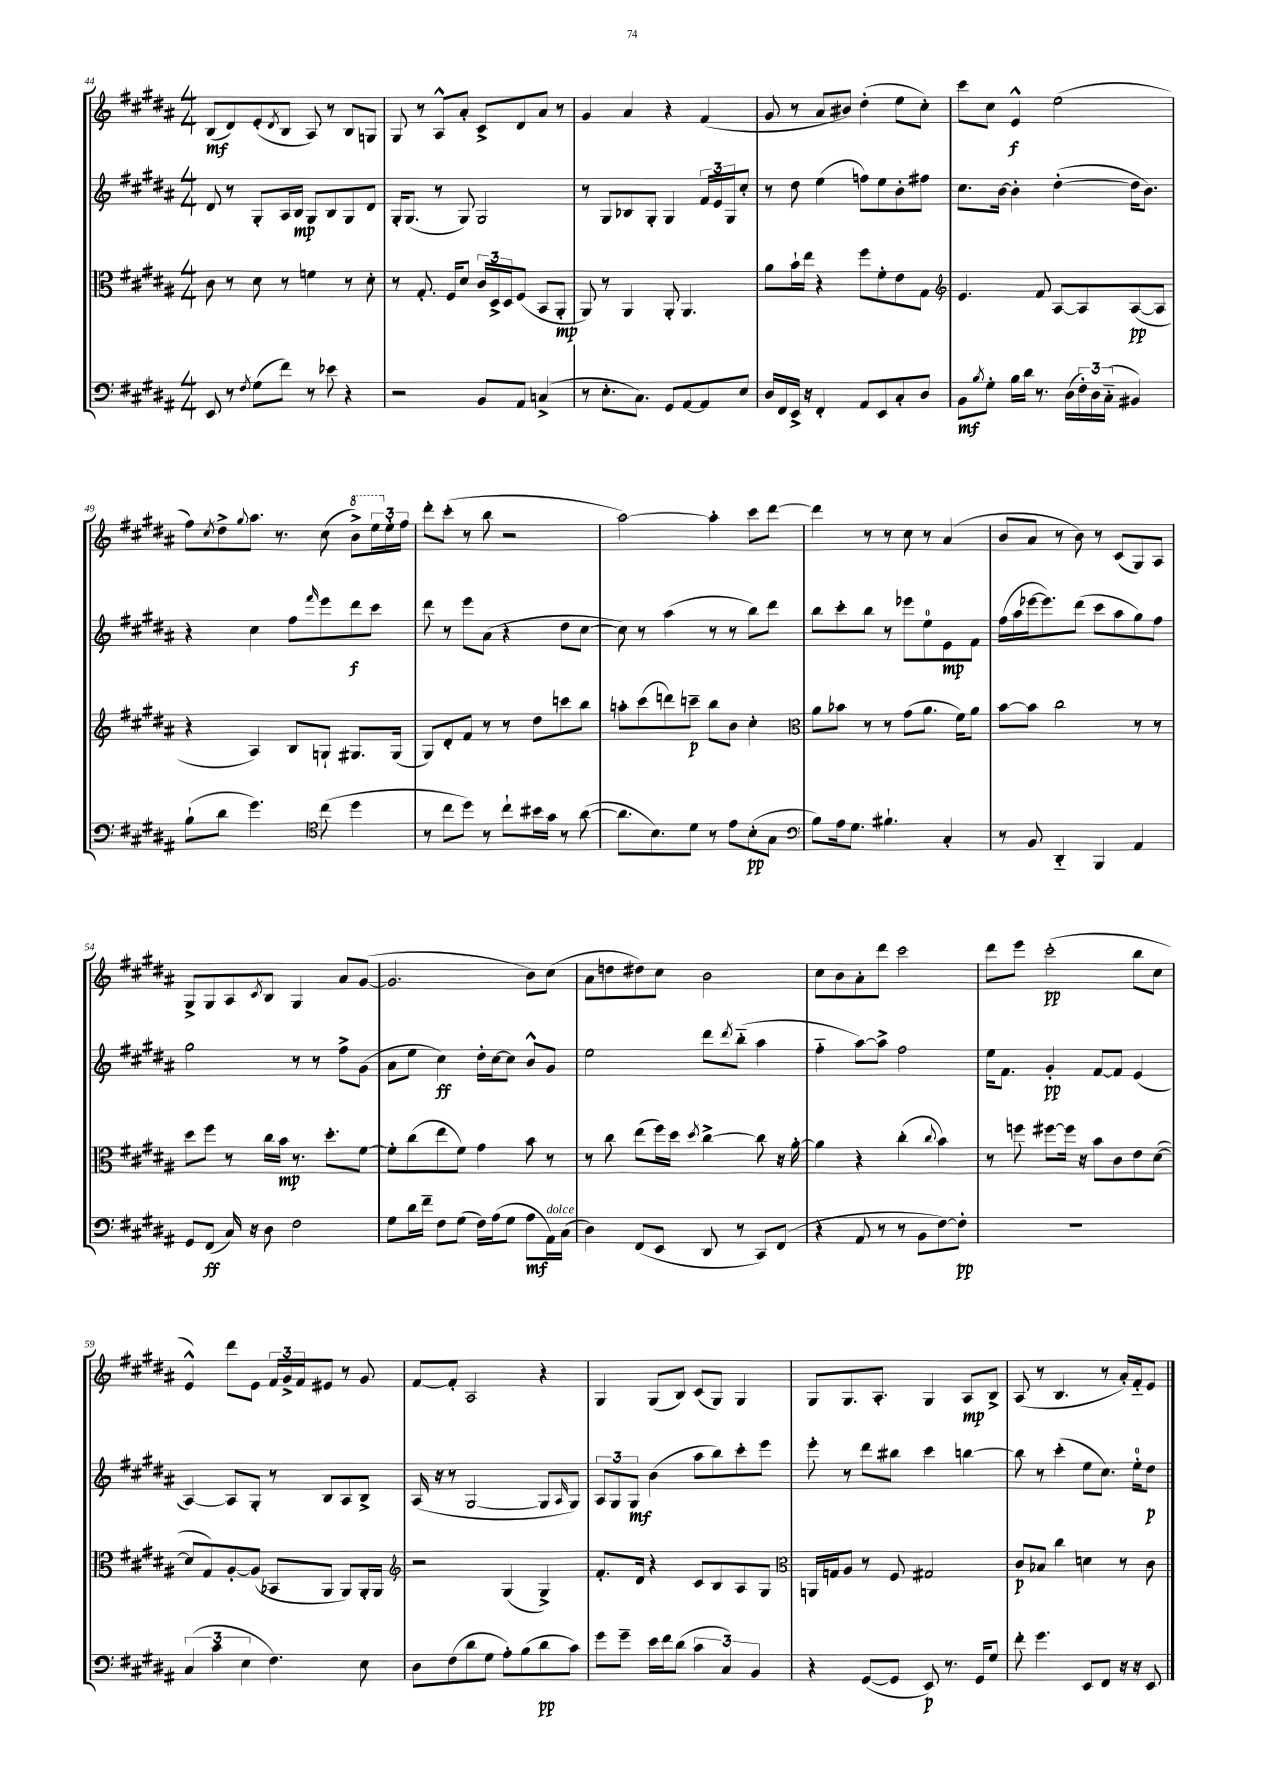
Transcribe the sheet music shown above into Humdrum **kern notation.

**kern	**dynam	**kern	**dynam	**kern	**dynam	**kern	**dynam
*part4	*part4	*part3	*part3	*part2	*part2	*part1	*part1
*staff4	*staff4	*staff3	*staff3	*staff2	*staff2	*staff1	*staff1
*clefF4	*	*clefC3	*	*clefG2	*	*clefG2	*
*k[f#c#g#d#a#]	*	*k[f#c#g#d#a#]	*	*k[f#c#g#d#a#]	*	*k[f#c#g#d#a#]	*
*M4/4	*	*M4/4	*	*M4/4	*	*M4/4	*
=44	=44	=44	=44	=44	=44	=44	=44
8EE/	.	8c#\	.	8d#/	.	(8B/L	mf
8r	.	8r	.	8r	.	8d#/)	.
8qF#/	.	.	.	.	.	.	.
(8G#\L	.	8d#\	.	8G#'/L	.	(8e'/	.
.	.	.	.	.	.	8qd#/	.
8f#\J)	.	8r	.	16A#/L	.	8B/J	.
.	.	.	.	16B/JJ	mp	.	.
8r	.	4fn\	.	8G#/L	.	8A#/)	.
8e-X\	.	.	.	8B/	.	8r	.
4r	.	8r	.	8G#/	.	8B/L	.
.	.	8d#'\	.	8d#/J	.	8Gn/J	.
=45	=45	=45	=45	=45	=45	=45	=45
2r	.	8r	.	16G#'/KL	.	8G#/	.
.	.	.	.	(8.G#/J	.	.	.
.	.	8.G#'/	.	.	.	8r	.
.	.	.	.	8r	.	8A#^^/L	.
.	.	16F#/KL	.	.	.	.	.
.	.	8d#/J	.	8G#/)	.	8a#'/J	.
8BB/L	.	24c#/LL	.	2G#/	.	8c#^/L	.
.	.	24D#^/	.	.	.	.	.
.	.	24D#/J	.	.	.	.	.
8AA#/J	.	(8F#/J	.	.	.	8d#/	.
(4Cn^/	.	8BB/L	.	.	.	8a#/J	.
.	.	8AA#'/J	mp	.	.	8r	.
=46	=46	=46	=46	=46	=46	=46	=46
8r	.	8AA#/)	.	8r	.	4g#/	.
8.E'\L	.	8r	.	8G#/L	.	.	.
.	.	4AA#/	.	8B-X/	.	4a#/	.
8.C#\J)	.	.	.	.	.	.	.
.	.	.	.	8G#'/J	.	.	.
8GG#/L	.	8AA#'/	.	4G#/	.	4r	.
[8AA#/	.	4.AA#/	.	.	.	.	.
8AA#/]	.	.	.	24f#/LL	.	(4f#/	.
.	.	.	.	24e/	.	.	.
.	.	.	.	24G#/J	.	.	.
8E/J	.	.	.	8cc#'/J	.	.	.
=47	=47	=47	=47	=47	=47	=47	=47
16D#/LL	.	8a#\L	.	8r	.	8g#/	.
16FF#/	.	.	.	.	.	.	.
16EE^/JJ	.	16b`\L	.	8dd#\	.	8r	.
16r	.	16ee\JJ	.	.	.	.	.
4FF#'/	.	4r	.	(4ee\	.	8a#/L	.
.	.	.	.	.	.	8b#X/J)	.
8AA#/L	.	8ff#\L	.	8ffn\L)	.	(4dd#'\	.
8EE/	.	8f#'\	.	8ee\	.	.	.
8C#'/	.	8e\	.	8b'\	.	8ee\L	.
8D#/J	.	8G#\J	.	8ff#X\J	.	8cc#'\J)	.
=48	=48	=48	=48	=48	=48	=48	=48
*	*	*clefG2	*	*	*	*	*
8BB\L	mf	4.e/	.	8.cc#\L	.	8ccc#\L	.
8qB/	.	.	.	.	.	.	.
8G#'\J	.	.	.	.	.	8cc#\J	.
.	.	.	.	[16b\Jk	.	.	.
16B\LL	.	.	.	4b'\]	.	4e^^/	f
16d#\JJ	.	.	.	.	.	.	.
8.r	.	8f#/	.	.	.	.	.
.	.	[8A#/L	.	([4dd#'\	.	(2ee\	.
(16D#\LL	.	.	.	.	.	.	.
24F#'\)	.	8A#/]	.	.	.	.	.
24D#\	.	.	.	.	.	.	.
(24C#\JJ	.	.	.	.	.	.	.
4BB#X/)	.	([8A#/	pp	16dd#\KL]	.	.	.
.	.	.	.	8.b\J)	.	.	.
.	.	8A#/J]	.	.	.	.	.
!!LO:LB:g=z
=49	=49	=49	=49	=49	=49	=49	=49
(8B`\L	.	4r	.	4r	.	8ff#\L)	.
.	.	.	.	.	.	8qcc#/	.
8d#\J	.	.	.	.	.	8dd#^\	.
.	.	.	.	.	.	8qqgg#/	.
4.g#\)	.	4A#/)	.	4cc#\	.	8.aa#\J	.
.	.	.	.	.	.	8.r	.
.	.	8B/L	.	8ff#\L	.	.	.
*clefC4	*	*	*	*	*	*	*
.	.	.	.	16qqfff#/	.	.	.
(8cc#\	.	8Gn`/J	.	8eee\	.	(8cc#\	.
*	*	*	*	*	*	*8va	*
4dd#\	.	8.G#X/L	.	8ddd#\	f	8bb^\L)	.
.	.	.	.	8ccc#\J	.	24eee\L	.
*	*	*	*	*	*	*X8va	*
.	.	.	.	.	.	24ee'\	.
.	.	(16G#/Jk	.	.	.	.	.
.	.	.	.	.	.	24ff#\JJ	.
=50	=50	=50	=50	=50	=50	=50	=50
8r	.	8G#/L)	.	8ddd#\	.	8ddd#'\L	.
8cc#\L	.	8d#'/	.	8r	.	(8ccc#'\J	.
8dd#\J)	.	8f#/J	.	8eee\L	.	8r	.
8r	.	8r	.	(8a#\J	.	8bb\	.
8cc#`\L	.	8r	.	4r	.	2r	.
16b#X\L	.	8dd#\L	.	.	.	.	.
16g#\JJ	.	.	.	.	.	.	.
8r	.	8cccn\	.	8dd#\L	.	.	.
([8a#\	.	8bb\J	.	[8cc#\J	.	.	.
=51	=51	=51	=51	=51	=51	=51	=51
8.a#\L]	.	8aan'\L	.	8cc#\])	.	[2aa#\)	.
.	.	(8ccc#\	.	8r	.	.	.
8.B\)	.	.	.	.	.	.	.
.	.	8dddn\)	.	(4aa#\	.	.	.
8d#\J	.	8cccn~\J	p	.	.	.	.
8r	.	8bb\L	.	8r	.	4aa#'\]	.
8e\L	.	8b\J	.	8r	.	.	.
(8B'\	pp	4cc#'\	.	8bb\L)	.	8ccc#\L	.
8G#\J	.	.	.	8ddd#\J	.	[8ddd#\J	.
=52	=52	=52	=52	=52	=52	=52	=52
*clefF4	*	*clefC3	*	*	*	*	*
8B\L)	.	8a#\L	.	8bb\L	.	4ddd#\]	.
16A#\k	.	8b-X\J	.	8ccc#'\	.	.	.
8.G#\J	.	.	.	.	.	.	.
.	.	8r	.	8bb\J	.	8r	.
4.B#X`\	.	8r	.	8r	.	8r	.
.	.	(8g#\L	.	8eee-X\L	.	8cc#\	.
.	.	8.a#\J	.	8ee\	.	8r	.
4C#'/	.	.	.	8e\	mp	(4a#/	.
.	.	16f#\KL)	.	.	.	.	.
.	.	8a#\J	.	8f#\J	.	.	.
=53	=53	=53	=53	=53	=53	=53	=53
8r	.	[8b\L	.	(16ff#\LL	.	8b/L	.
.	.	.	.	16aa#\	.	.	.
8BB/	.	8b\J]	.	[16eee-X\J	.	8a#/J	.
.	.	.	.	8.eee-\])	.	.	.
4DD#/	.	2cc#\	.	.	.	8r	.
.	.	.	.	(8ddd#\J	.	8b\)	.
4BBB/	.	.	.	8ccc#\L	.	8r	.
.	.	.	.	8aa#\	.	(8c#/L	.
4AA#/	.	8r	.	8gg#\)	.	8G#/)	.
.	.	8r	.	8ff#\J	.	8A#/J	.
!!LO:LB:g=z
=54	=54	=54	=54	=54	=54	=54	=54
8GG#/L	.	8dd#\L	.	2gg#\	.	8G#^/L	.
(8FF#/J	ff	8ff#\J	.	.	.	8G#/	.
16C#/)	.	8r	.	.	.	8A#/	.
16r	.	.	.	.	.	.	.
.	.	.	.	.	.	8qc#/	.
8D#\	.	16cc#\LL	.	.	.	8B/J	.
.	.	16b\JJ	mp	.	.	.	.
2F#\	.	8.r	.	8r	.	4G#/	.
.	.	.	.	8r	.	.	.
.	.	8.dd#'\L	.	.	.	.	.
.	.	.	.	8ff#^\L	.	8a#/L	.
.	.	[8f#\J	.	(8g#\J	.	([8g#/J	.
=55	=55	=55	=55	=55	=55	=55	=55
8G#\L	.	8f#'\L]	.	8a#\L	.	2.g#/]	.
16d#\L	.	(8cc#\	.	8ee\J	.	.	.
16f#~\JJ	.	.	.	.	.	.	.
8F#\L	.	8ee\	.	4cc#\)	ff	.	.
(8G#\J	.	8f#\J)	.	.	.	.	.
16F#\LL)	.	4g#\	.	16dd#'\LL	.	.	.
(16A#\J	.	.	.	[16cc#\J	.	.	.
8G#\J	.	.	.	8cc#\J]	.	.	.
8A#\L	mf	8b\	.	8b^^/L	.	8b\L)	.
!LO:TX:a:i:t=dolce	!	!	!	!	!	!	!
16AA#\L)	.	8r	.	8g#/J	.	(8cc#\J	.
(16C#\JJ	.	.	.	.	.	.	.
=56	=56	=56	=56	=56	=56	=56	=56
4D#\)	.	8r	.	2ee\	.	8a#\L	.
.	.	8cc#\	.	.	.	8ddn\	.
(8FF#/L	.	(8ee\L	.	.	.	8dd#X\)	.
8EE/J	.	16ff#\L)	.	.	.	8cc#\J	.
.	.	16dd#\JJ	.	.	.	.	.
.	.	8qdd#/	.	.	.	.	.
8DD#/	.	[4cc#^\	.	8ddd#\L	.	2b\	.
.	.	.	.	8qddd#/	.	.	.
8r	.	.	.	(8bb\J	.	.	.
8CC#/L)	.	8cc#\]	.	4aa#\	.	.	.
(8FF#/J	.	16r	.	.	.	.	.
.	.	[16a#'\	.	.	.	.	.
=57	=57	=57	=57	=57	=57	=57	=57
4r	.	4a#\]	.	4ff#\	.	8cc#\L	.
.	.	.	.	.	.	8b\	.
8AA#/	.	4r	.	[8aa#\L)	.	8a#'\	.
8r	.	.	.	8aa#^\J]	.	8ddd#\J	.
8r	.	(4cc#'\	.	2ff#\	.	2ccc#\	.
8BB\L	.	.	.	.	.	.	.
.	.	8qqcc#/	.	.	.	.	.
[8F#\)	.	4b\)	.	.	.	.	.
8F#'\J]	pp	.	.	.	.	.	.
=58	=58	=58	=58	=58	=58	=58	=58
1r	.	8r	.	16ee\KL	.	8ddd#\L	.
.	.	.	.	8.f#\J	.	.	.
.	.	8ffn\	.	.	.	8eee\J	.
.	.	[8ff#X\L	.	4g#'/	pp	(2ccc#'\	pp
.	.	16ff#\Jk]	.	.	.	.	.
.	.	16r	.	.	.	.	.
.	.	8b\L	.	[8f#/L	.	.	.
.	.	8c#\	.	8f#/J]	.	.	.
.	.	8e\	.	(4e/	.	8bb\L	.
.	.	([8d#\J	.	.	.	8cc#\J	.
!!LO:LB:g=z
=59	=59	=59	=59	=59	=59	=59	=59
(6C#/	.	8d#/L]	.	[4A#/)	.	4e^^/)	.
.	.	8G#/)	.	.	.	.	.
6c#\	.	.	.	.	.	.	.
.	.	[8A#'/	.	8A#/L]	.	8ddd#\L	.
6E\	.	.	.	.	.	.	.
.	.	(8A#/J]	.	8G#'/J	.	8e\J	.
4.F#\)	.	8BB-X/L	.	8r	.	24f#/LL	.
.	.	.	.	.	.	24g#^/	.
.	.	.	.	.	.	24f#/J	.
.	.	8AA#/J	.	8B/L	.	8e#X/J	.
.	.	8AA#/L)	.	8A#/	.	8r	.
8E\	.	16AA#'/L	.	8B^/J	.	8g#/	.
.	.	16AA#/JJ	.	.	.	.	.
=60	=60	=60	=60	=60	=60	=60	=60
*	*	*clefG2	*	*	*	*	*
8D#\L	.	2r	.	(16A#/	.	[8f#/L	.
.	.	.	.	16r	.	.	.
(8F#\	.	.	.	8r	.	8f#'/J]	.
8d#\	.	.	.	[2G#/	.	2A#/	.
8G#\J	.	.	.	.	.	.	.
8A#'\L)	.	(4G#/	.	.	.	.	.
(8B\	.	.	.	.	.	.	.
8d#\	pp	4G#^/)	.	8G#/L]	.	4r	.
.	.	.	.	16qqA#/	.	.	.
8c#\J)	.	.	.	8G#/J)	.	.	.
=61	=61	=61	=61	=61	=61	=61	=61
8g#\L	.	8.f#'/L	.	12A#/L	.	4G#/	.
.	.	.	.	12G#/	.	.	.
8g#~\J	.	.	.	.	.	.	.
.	.	.	.	12G#/J	mf	.	.
.	.	16d#/Jk	.	.	.	.	.
16e\LL	.	4r	.	(4b\	.	(8G#/L	.
16f#\J	.	.	.	.	.	.	.
(8d#\J	.	.	.	.	.	8B/J)	.
6c#\	.	8c#/L	.	8aa#\L	.	(8c#/L	.
.	.	8B/	.	8bb\)	.	8G#/J)	.
6C#/)	.	.	.	.	.	.	.
.	.	8A#/	.	8ccc#'\	.	4G#/	.
6BB/	.	.	.	.	.	.	.
.	.	8G#/J	.	8eee\J	.	.	.
=62	=62	=62	=62	=62	=62	=62	=62
*	*	*clefC3	*	*	*	*	*
4r	.	16AAn/LL	.	8eee'\	.	8G#/L	.
.	.	16Gn/J	.	.	.	.	.
.	.	8A#/J	.	8r	.	8.G#/	.
([8GG#/L	.	8r	.	8ddd#\L	.	.	.
.	.	.	.	.	.	8.A#'/J	.
8GG#/J]	.	8F#/	.	8bb#X\J	.	.	.
8EE/)	p	2G#X/	.	4ccc#\	.	4G#/	.
8.r	.	.	.	.	.	.	.
.	.	.	.	[4bbn\	.	8A#/L	mp
16GG#/KL	.	.	.	.	.	.	.
8G#/J	.	.	.	.	.	8B^/J	.
=63	=63	=63	=63	=63	=63	=63	=63
8f#'\	.	8c#/L	p	8bb\]	.	(8A#/	.
4.g#\	.	8B-X/J	.	8r	.	8r	.
.	.	4cc#\	.	(4ccc#'\	.	4.B/	.
8EE/L	.	4dn\	.	8ee\L	.	.	.
8FF#/J	.	.	.	8.cc#\J)	.	8r	.
16r	.	8r	.	.	.	16a#'/LL)	.
16r	.	.	.	16ee'\KL	.	16f#/J	.
8EE/	.	8c#\	.	8dd#\J	p	8e/J	.
==	==	==	==	==	==	==	==
*-	*-	*-	*-	*-	*-	*-	*-
